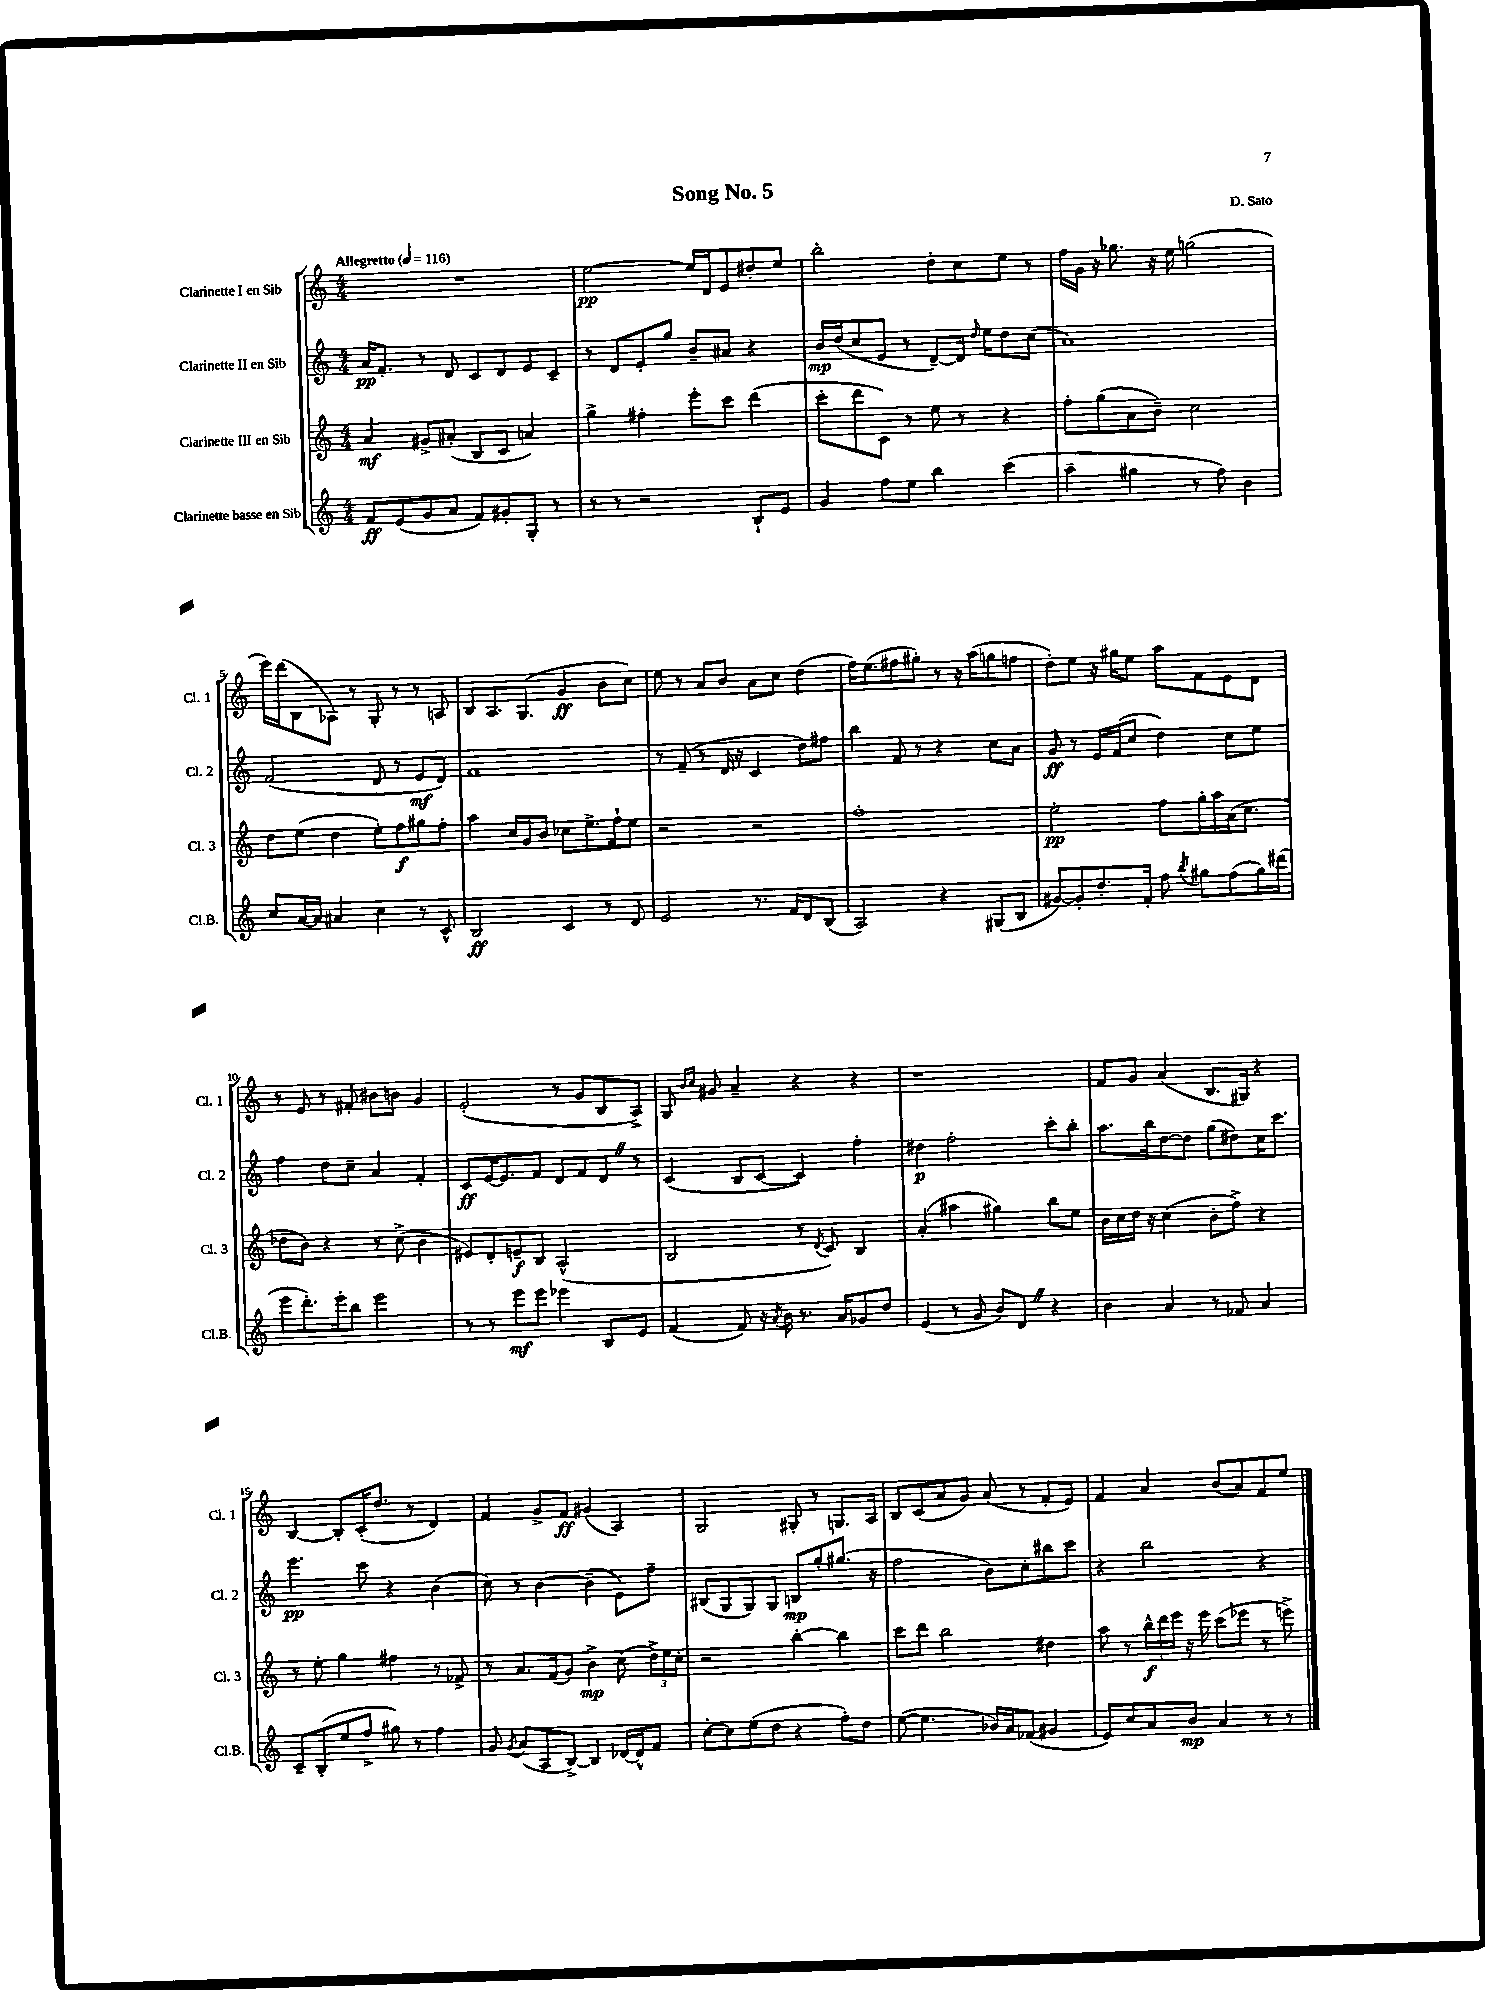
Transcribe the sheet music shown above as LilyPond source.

\header { title = "Song No. 5" composer = "D. Sato" }
<<
\new StaffGroup <<
\new Staff = "s0" \with { instrumentName = "Clarinette I en Sib" shortInstrumentName = "Cl. 1" } {
    \clef treble \key c \major \numericTimeSignature \time 4/4 \tempo "Allegretto" 4 = 116
    \autoBeamOff R1 |
    e''2~\pp e''16[ d'16 e'8 dis''8-. e''8] |
    b''2-. d''8[-. c''8 e''8] r8 |
    f''16[ g'16] r16 ges''8. r16 e''16 g''2( |
    e'''16[) d'''16( b8 aes8]) r8 g8-. r8 r8 a8 |
    b8[ a8. g8.]( g'4\ff b'8[ c''8]) |
    e''8 r8 a'8[ b'8] a'8[ c''8] d''4( |
    f''16[) e''8.( fis''8 gis''8]-.) r8 r16 a''16[( g''8 f''8] |
    d''8[-.) e''8] r16 gis''16[ e''8] a''8[ f'8 e'8 d'8] |
    r8 e'8 r8 fis'8-. bis'8[ b'8] g'4 |
    e'2-.( r8 g'8[ b8 a8]->) |
    g8 \grace { b'16[ c''16] } gis'8 a'4-- r4 r4 |
    r1 |
    f'8[ g'8] a'4( b8.[ gis16]) r4 |
    b4~ b8[-. c'16-.( d''8.] r8 d'4) |
    f'4 g'8[-> f'8]\ff gis'4( a4) |
    g2 gis8-. r8 g8.[ a16] |
    b8[ c'8( a'8 g'8]) a'8( r8 f'8[-. e'8]) |
    f'4 a'4 b'8[( a'8) f'8 e''8] \bar "|." |
}
\new Staff = "s1" \with { instrumentName = "Clarinette II en Sib" shortInstrumentName = "Cl. 2" } {
    \clef treble \key c \major \numericTimeSignature \time 4/4
    \autoBeamOff a'16[\pp f'8.]-. r8 d'8 c'8[ d'8 e'8 c'8]-- |
    r8 d'8[ e'8-. g''8] b'8[-- ais'8] r4 |
    b'16[\mp d''16( c''8 e'8] r8 d'8[~--) d'16] \grace { d''16 } e''16[ d''8 c''8]( |
    a'1) |
    f'2( d'8 r8 e'8[\mf d'8]) |
    f'1 |
    r8 f'8--( r8 d'16 r16 c'4 d''8[) fis''8] |
    b''4 f'8 r8 r4 c''8[ a'8] |
    g'8\ff r8 e'16[ f'16( c''8] d''4) c''8[ e''8] |
    f''4 d''8[ c''8]-- a'4 f'4-. |
    c'8[\ff e'16~ e'8. f'8] d'8[ f'8 d'8] \once \override BreathingSign.text = \markup { \musicglyph "scripts.caesura.straight" } \breathe r8 |
    c'4( b8[ c'8]~ c'4) f''4-. |
    dis''4\p f''2-. c'''8[-. b''8]-. |
    a''8.[ b''16 d''8~ d''8] g''8[( dis''8) c''16 c'''8.] |
    e'''4.\pp c'''8 r4 b'4( |
    c''8) r8 b'4~ b'4--( e'8[) f''8]-- |
    bis8[( g8 g8) g8] b8[\mp g''8-. gis''8.]( r16 |
    f''2 b'8[) c''8-. bis''8 c'''8] |
    r4 b''2 r4 \bar "|." |
}
\new Staff = "s2" \with { instrumentName = "Clarinette III en Sib" shortInstrumentName = "Cl. 3" } {
    \clef treble \key c \major \numericTimeSignature \time 4/4
    \autoBeamOff a'4\mf gis'8[-> ais'8]-.( b8[ c'8] a'4) |
    g''4-> fis''4-. e'''8[-. c'''8] d'''4( |
    c'''8[-. d'''8 c'8]) r8 e''8 r8 r4 |
    f''8[-. g''8( a'8 b'8]--) c''2 |
    d''8[ e''8]( d''4 e''8[-.) f''8\f gis''8 f''8]-. |
    a''4 c''16[ g'16 b'8] ces''8[ e''8.-> f''16-! e''8] |
    r2 r2 |
    f''1-. |
    e''2-.\pp f''8[ g''16-. a''16 a'16( c''8.] |
    des''8[ b'8]) r4 r8 c''8->( b'4 |
    eis'8[) d'8-. e'8--\f b8] a2-^( |
    b2 r8 \acciaccatura { d'8 } c'8) b4 |
    a'4-.( ais''4 gis''4) b''8[ e''8] |
    b'16[ c''16 d''16] r16 c''4( b'8[-. f''8]->) r4 |
    r8 e''8-. g''4 fis''4 r8 fes'8-> |
    r8 a'8.[ f'16( g'8]) b'4->\mp c''8( \tuplet 3/2 { d''16[->) e''16 c''16]-. } |
    r2 b''4~-. b''4 |
    c'''8[ d'''8] b''2 dis''4 |
    a''8 r8 \tuplet 3/2 { b''16[-^\f d'''16 e'''16] } r16 e'''16 c'''8[( ees'''8] r8 e'''8->) \bar "|." |
}
\new Staff = "s3" \with { instrumentName = "Clarinette basse en Sib" shortInstrumentName = "Cl.B." } {
    \clef treble \key c \major \numericTimeSignature \time 4/4
    \autoBeamOff f'8[\ff e'8( g'8 a'8] f'8[) gis'8-. g8]-. r8 |
    r8 r8 r2 b8[-! e'8] |
    g'4 f''8[ e''8] b''4 c'''4( |
    a''4-- gis''4 r8 f''8) b'4 |
    c''8[ a'16~ a'16] ais'4 c''4 r8 c'8-^ |
    b2\ff c'4 r8 d'8 |
    e'2 r8. f'16[ d'8 b8]( |
    a2) r4 gis8[( b8] |
    gis'8[~) gis'8-. d''8.-. f'16]-. f''8 \acciaccatura { b''8 } gis''8[ f''8( gis''16) dis'''16]( |
    e'''8[ d'''8.-.) e'''16-. b''8] e'''2 |
    r8 r8 e'''8[\mf e'''8] ees'''4 b8[ e'8] |
    f'4( f'8) r16 \acciaccatura { a'8 } b'16 r8. a'16[ ges'8 d''8] |
    e'4( r8 g'8 b'8[) d'8] \once \override BreathingSign.text = \markup { \musicglyph "scripts.caesura.straight" } \breathe r4 |
    b'4 a'4 r8 fes'8 a'4 |
    c'8[-- b8-.( e''8 f''8]-> gis''8) r8 f''4 |
    g'8 \acciaccatura { g'8 } a'8[( a8 b8]~->) b4 des'16[~ des'16-^ f'8] |
    c''8[~-. c''8 e''8( d''8] r4 f''8[-.) d''8] |
    e''8~( e''4. bes'16[) a'16 fes'8]( gis'4 |
    e'8[) c''8 a'8 b'8]\mp a'4 r8 r8 \bar "|." |
}
>>
>>
